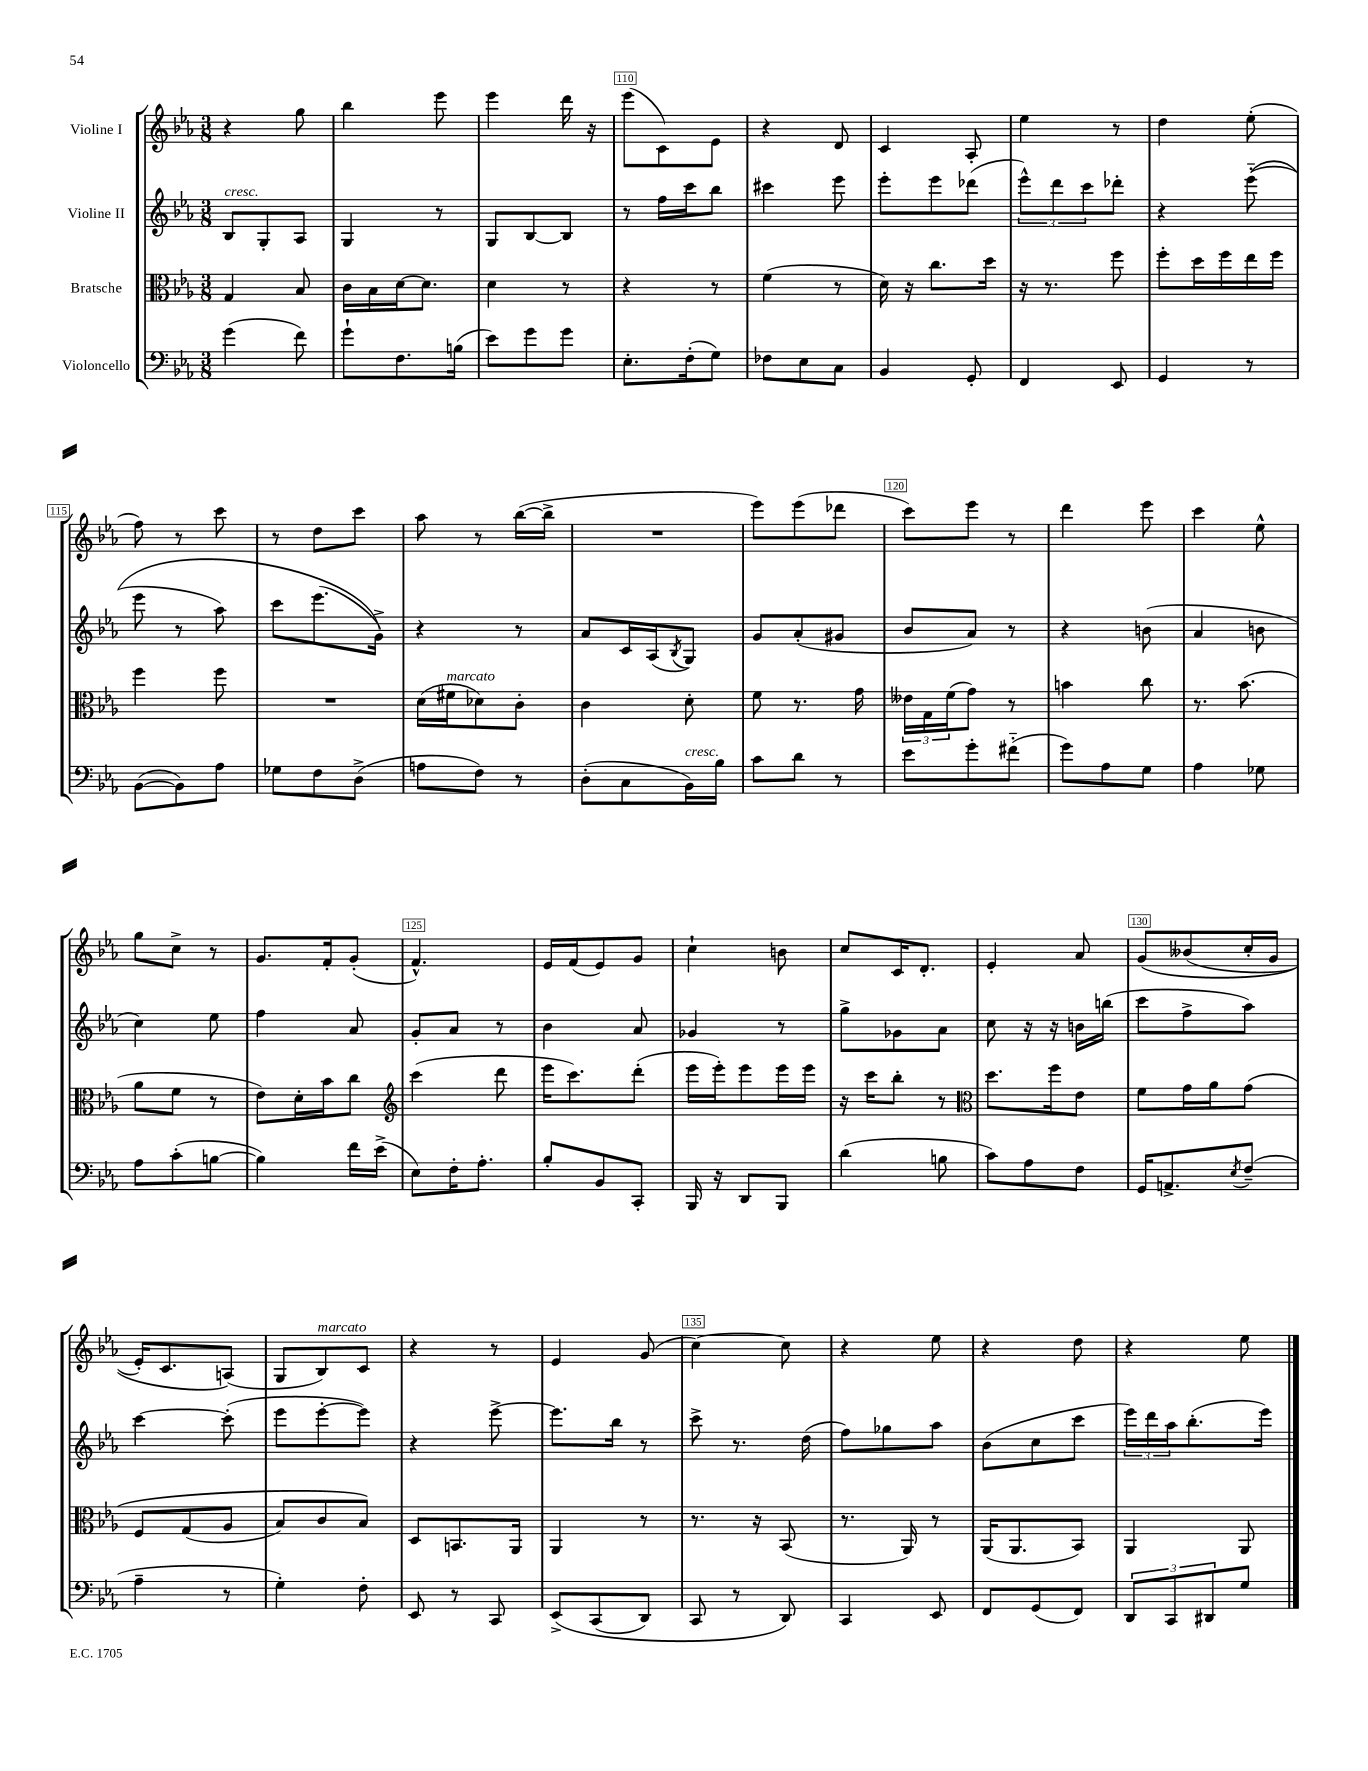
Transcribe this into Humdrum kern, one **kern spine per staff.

**kern	**kern	**kern	**kern
*staff4	*staff3	*staff2	*staff1
*clefF4	*clefC3	*clefG2	*clefG2
*k[b-e-a-]	*k[b-e-a-]	*k[b-e-a-]	*k[b-e-a-]
*M3/8	*M3/8	*M3/8	*M3/8
(4g	4G	8B-	4r
.	.	8G'	.
8f)	8B-	8A-	8gg
=	=	=	=
8g`	16c	4G	4bb-
.	16B-	.	.
8.F	[16d	.	.
.	8.d]	.	.
.	.	8r	8eee-
(16B	.	.	.
=	=	=	=
8e-)	4d	8G	4eee-
8g	.	[8B-	.
8g	8r	8B-]	16ddd
.	.	.	16r
=	=	=	=
8.E-'	4r	8r	(8eee-
.	.	16ff	8c)
(16F'	.	16ccc	.
8G)	8r	8bb-	8e-
=	=	=	=
8F-	(4f	4ccc#	4r
8E-	.	.	.
8C	8r	8eee-	8d
=	=	=	=
4BB-	16d)	8eee-'	4c
.	16r	.	.
.	8.cc	8eee-	.
8GG'	.	(8ddd-	8A-'
.	16dd	.	.
=	=	=	=
4FF	16r	12eee-^^)	4ee-
.	8.r	.	.
.	.	12ddd	.
.	.	12ccc	.
8EE-	8ff	8ddd-'	8r
=	=	=	=
4GG	8ff'	4r	4dd
.	16dd	.	.
.	16ff	.	.
8r	16ee-	&((8eee-'~	(8ee-'
.	16ff	.	.
=	=	=	=
([8BB-	4ff	8eee-	8ff)
8BB-])	.	8r	8r
8A-	8ff	8aa-)	8ccc
=	=	=	=
8G-	4.r	8ccc	8r
8F	.	(8.eee-	8dd
(8D^	.	.	8ccc
.	.	16g^)&)	.
=	=	=	=
8A	(16d	4r	8aa-
.	16f#	.	.
8F)	8d-)	.	8r
8r	8c'	8r	([16bb-
.	.	.	16bb-^]
=	=	=	=
(8D'	4c	8a-	4.r
8C	.	16c	.
.	.	(16A-	.
.	.	8qB-	.
16BB-)	8d'	8G)	.
16B-	.	.	.
=	=	=	=
8c	8f	8g	8eee-)
8d	8.r	(8a-'	(8eee-
8r	.	8g#	8ddd-
.	16g	.	.
=	=	=	=
8e-	24e--	8b-	8ccc)
.	24G	.	.
.	(24f	.	.
8g'	8g)	8a-)	8eee-
(8f#'~	8r	8r	8r
=	=	=	=
8g)	4b	4r	4ddd
8A-	.	.	.
8G	8cc	(8b	8eee-
=	=	=	=
4A-	8.r	4a-	4ccc
.	(8.b-	.	.
8G-	.	8b	8ee-^^
=	=	=	=
8A-	8a-	4cc)	8gg
(8c'	8f	.	8cc^
[8B	8r	8ee-	8r
=	=	=	=
4B])	8e-)	4ff	8.g
.	16d'	.	.
.	16b-	.	16f'
16f	8cc	8a-	(8g'
(16e-^	.	.	.
=	=	=	=
*	*clefG2	*	*
8E-)	(4ccc	8g'	4.f^^)
16F'	.	8a-	.
8.A-'	.	.	.
.	8ddd	8r	.
=	=	=	=
8B-'	16eee-	4b-	16e-
.	8.ccc)	.	(16f
8BB-	.	.	8e-)
8CC'	(8ddd'	8a-	8g
=	=	=	=
16BBB-	16eee-	4g-	4cc`
16r	16eee-')	.	.
8DD	8eee-	.	.
8BBB-	16eee-	8r	8b
.	16eee-	.	.
=	=	=	=
(4d	16r	8gg^	8cc
.	16ccc	.	.
.	8bb-'	8g-	16c
.	.	.	8.d'
8B	8r	8a-	.
=	=	=	=
*	*clefC3	*	*
8c)	8.dd	8cc	4e-'
8A-	.	16r	.
.	16ff	16r	.
8F	8e-	16b	8a-
.	.	(16bb	.
=	=	=	=
16GG	8f	8ccc	&(8g
8.AA^	.	.	.
.	16g	8ff^	(8b--
.	16a-	.	.
8qE-	.	.	.
(8F~	&(8g	8aa-)	16cc'
.	.	.	16g
=	=	=	=
4A-~	8F	[4ccc	16e-')
.	.	.	8.c
.	(8G	.	.
8r	8A-	(8ccc']	(8A&)
=	=	=	=
4G')	8B-)	8eee-	8G
.	8c	[8eee-'	8B-)
8F'	8B-&)	8eee-])	8c
=	=	=	=
8EE-	8D	4r	4r
8r	8.BB	.	.
8CC	.	[8eee-^	8r
.	16AA-	.	.
=	=	=	=
&(8EE-^	4AA-	8.eee-]	4e-
(8CC	.	.	.
.	.	16bb-	.
8DD)	8r	8r	(8g
=	=	=	=
8CC	8.r	8ccc^	[4cc)
8r	.	8.r	.
.	16r	.	.
8DD&)	(8BB-	.	8cc]
.	.	(16dd	.
=	=	=	=
4CC	8.r	8ff)	4r
.	.	8gg-	.
.	16AA-)	.	.
8EE-	8r	8aa-	8ee-
=	=	=	=
8FF	(16AA-	(8b-	4r
.	8.AA-	.	.
(8GG	.	8cc	.
8FF)	8BB-)	8ccc	8dd
=	=	=	=
12DD	4AA-	24eee-)	4r
.	.	24ddd	.
12CC	.	24aa-	.
.	.	(8.bb-'	.
12DD#	.	.	.
8G	8AA-	.	8ee-
.	.	16eee-)	.
==	==	==	==
*-	*-	*-	*-
